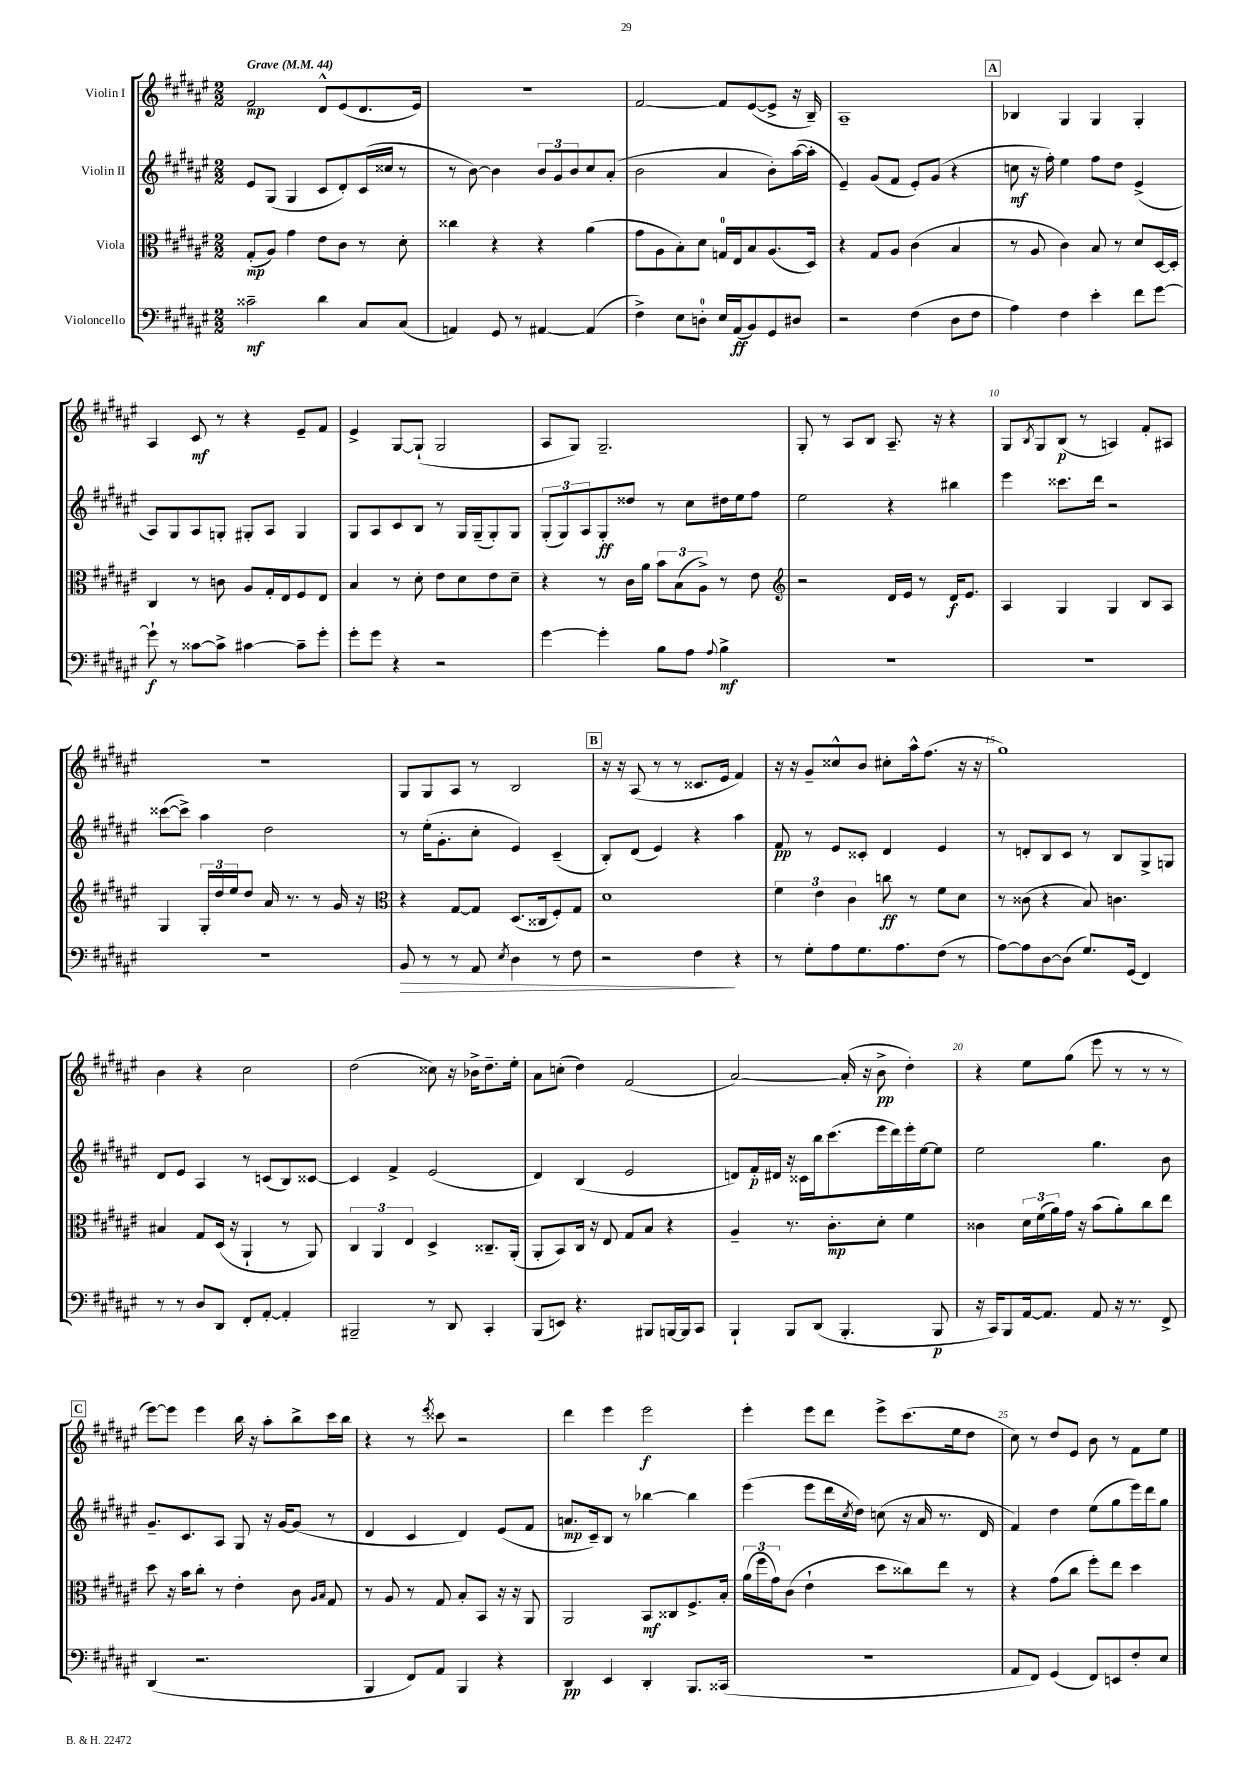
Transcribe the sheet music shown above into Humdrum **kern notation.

**kern	**kern	**kern	**kern
*staff4	*staff3	*staff2	*staff1
*clefF4	*clefC3	*clefG2	*clefG2
*k[f#c#g#d#a#e#]	*k[f#c#g#d#a#e#]	*k[f#c#g#d#a#e#]	*k[f#c#g#d#a#e#]
*M2/2	*M2/2	*M2/2	*M2/2
*MM44	*MM44	*MM44	*MM44
2c##~	(8G#'	8e#	2f#
.	8A#)	(8G#	.
.	4g#	4G#	.
4d#	8e#	8c#	8d#^^
.	8c#	8d#')	(8e#
8C#	8r	(16c#	8.d#
.	.	16cc##	.
(8C#	8d#'	8r	.
.	.	.	16e#)
=	=	=	=
4AA)	4cc##	8r	1r
.	.	[8b)	.
8GG#	4r	4b]	.
8r	.	.	.
[4AA#	4r	12b	.
.	.	12g#	.
.	.	12b	.
(4AA#]	(4a#	8cc#	.
.	.	(8a#'	.
=	=	=	=
4F#^)	8g#	2b	[2f#
.	8A#	.	.
8E#	8B')	.	.
8D'	8d#	.	.
16E#	16G	4a#	8f#]
(16AA#	16E#	.	.
8BB)	8B	.	([8e#
8GG#	(8.A#	8b')	8e#^]
8D#	.	([16aa#	16r
.	16D#)	16aa#']	16B~)
=	=	=	=
2r	4r	4e#~)	1A#~
.	8G#	(8g#	.
.	8A#	8f#	.
(4F#	(4c#	8e#')	.
.	.	(8g#	.
8D#	4B	4r	.
8F#	.	.	.
=	=	=	=
4A#)	8r	8cc	4B-
.	8A#	16r	.
.	.	16ff#')	.
4F#	4c#)	4ee#	4G#
4e#'	8B	8ff#	4G#
.	8r	8dd#	.
8f#	8d#	(4e#^	4G#'
[8g#	[16D#	.	.
.	16D#']	.	.
=	=	=	=
8g#`]	4C#	8A#)	4A#
8r	.	8G#	.
[8c##	8r	8A#	8c#
8c##^]	8c	8G'	8r
[4c#	8A#	8G#'	4r
.	16G#'	8A#	.
.	16E#	.	.
8c#~]	8F#	4G#	8e#~
8g#'	8E#	.	8f#
=	=	=	=
8g#'	4B	8G#	4e#^
8g#	.	8A#	.
4r	8r	8c#	[8G#
.	8d#'	8B	(8G#`]
2r	8e#	8r	2G#
.	8d#	16G#	.
.	.	(16G#~	.
.	8e#	8G#')	.
.	8d#~	8G#	.
=	=	=	=
[4g#	4r	(12G#'	8A#
.	.	12G#)	.
.	.	.	8G#)
.	.	12A#	.
4g#']	8r	8G#'	2.G#~
.	16c#	8dd##	.
.	16a#	.	.
8B	12b	8r	.
.	(12B	.	.
8A#	.	8cc#	.
.	12A#^)	.	.
8qqA#	.	.	.
4B^	8r	16dd#	.
.	.	16ee#	.
.	8e#	8ff#	.
=	=	=	=
*	*clefG2	*	*
1r	2r	2ee#	8G#'
.	.	.	8r
.	.	.	8A#
.	.	.	8B
.	16d#	4r	8.A#~
.	16e#	.	.
.	8r	.	.
.	.	.	16r
.	16d#	4bb#	4r
.	8.e#	.	.
=	=	=	=
1r	4A#	4eee#	8G#
.	.	.	8qB
.	.	.	8G#
.	4G#	8.ccc##	(8B
.	.	.	8r
.	.	16ddd#	.
.	4G#	2r	4A)
.	8B	.	8f#'
.	8A#	.	8A#
=	=	=	=
1r	4G#	([8ccc##	1r
.	.	8ccc##^])	.
.	24G#'	4aa#	.
.	24dd#	.	.
.	24ee#	.	.
.	8dd#	.	.
.	16a#	2dd#	.
.	8.r	.	.
.	8r	.	.
.	16g#	.	.
.	16r	.	.
=	=	=	=
*	*clefC3	*	*
8BB	4r	8r	8G#
8r	.	(16ee#'	8G#
.	.	8.g#'	.
8r	[8G#	.	8A#
8AA#	8G#]	8cc#'	8r
8qE#	.	.	.
4D#	(8.D#	4e#)	2B
.	16C##	.	.
8r	8F#')	(4c#~	.
8F#	8G#	.	.
=	=	=	=
2r	1d#	8B')	16r
.	.	.	16r
.	.	(8d#	(8A#
.	.	4e#)	8r
.	.	.	8r
4F#	.	4r	8.c##
.	.	.	16e#
4r	.	4aa#	4f#)
=	=	=	=
8r	6f#	8f#	16r
.	.	.	16r
8G#'	.	8r	8g#~
.	6e#	.	.
8A#	.	8e#	8cc##^^
.	6c#	.	.
8.G#	.	8c##'	8b
.	8cc	4d#	8cc#'
8.A#	.	.	.
.	8r	.	16aa#^^
.	.	.	(8.ff#
(8F#	8f#	4e#	.
8r	8d#	.	16r
.	.	.	16r
=	=	=	=
[8A#)	8r	8r	1gg#)
8A#]	(8c##	8d'	.
[8D#	4r	8B	.
(8D#]	.	8c#	.
8.G#)	8B)	8r	.
.	4.c	8B	.
(16GG#	.	.	.
4FF#)	.	8G#^	.
.	.	8G	.
=	=	=	=
8r	4B#	8d#	4b
8r	.	8e#	.
8D#	8G#	4A#	4r
8DD#	(16D#	.	.
.	16r	.	.
8FF#'	4AA#`	8r	2cc#
[8AA#'	.	(8c	.
4AA#']	8r	8B)	.
.	8AA#)	[8c##	.
=	=	=	=
2BBB#~	6C#	4c##]	(2dd#
.	6AA#	.	.
.	.	4f#^	.
.	6E#	.	.
8r	4D#^	(2e#	8cc##)
8DD#	.	.	16r
.	.	.	16b-^
4CC#'	8.C##~	.	8.dd#~
.	(16AA#'	.	16ee#'
=	=	=	=
(8BBB	8AA#'	4d#)	8a#
8EE)	8BB)	.	(8cc'
4.r	16C#	(4B	4dd#)
.	16r	.	.
.	8E#	.	.
.	8G#	2e#	(2f#
8BBB#	8B	.	.
[16BBB	4r	.	.
16BBB]	.	.	.
8CC#	.	.	.
=	=	=	=
4BBB`	4A#~	8d)	[2a#)
.	.	16f#'	.
.	.	16d#	.
8BBB	8.r	16r	.
.	.	16c##	.
(8DD#	.	16bb	.
.	8.c#'	(8.ccc#	.
4.BBB'	.	.	(16a#']
.	.	.	16r
.	8d#'	16eee#	8b^
.	.	16ddd#)	.
.	4f#	16eee#'	4dd#')
.	.	[16ee#	.
8BBB	.	8ee#]	.
=	=	=	=
16r	4c##	2ee#	4r
16CC#)	.	.	.
8BBB	.	.	.
[16AA#	24d#	.	8ee#
.	(24f#	.	.
8.AA#]	.	.	.
.	24a#)	.	.
.	16g#	.	(8gg#
.	16r	.	.
8AA#	(8b	4.gg#	8eee#
16r	8a#')	.	8r
8.r	.	.	.
.	8cc#	.	8r
8FF#^	8ee#	8b	8r
=	=	=	=
(4DD#	8dd#	8.g#~	[8eee#)
.	16r	.	8eee#]
.	16b	8.c#	.
2.r	8cc#'	.	4eee#
.	8r	8A#	.
.	4e#'	8G#	16bb
.	.	.	16r
.	.	16r	8aa#'
.	.	[16g#	.
.	8c#	(8g#]	8bb^
.	16qqA#	.	.
.	16qqB	.	.
.	8G#	8r	16ccc#
.	.	.	16bb
=	=	=	=
4BBB	8r	4d#	4r
.	8A#	.	.
8FF#)	8r	4c#	8r
.	.	.	8qeee#
8AA#	8G#	.	8ccc##
4BBB	8B'	4d#)	2r
.	8BB	.	.
4r	16r	(8e#	.
.	16r	.	.
.	8AA#	8f#	.
=	=	=	=
4DD#	2AA#	8.a	4ddd#
.	.	16c#~)	.
4EE#	.	8B	4eee#
.	.	8r	.
4DD#'	8BB	[4bb-	2eee#
.	8C##	.	.
8.BBB	8.F#^	4bb-]	.
(16CC##	16B'	.	.
=	=	=	=
1r	(24a#	(4eee#	4eee#'
.	24ff#	.	.
.	24g#)	.	.
.	(8c#	.	.
.	4e#`	8eee#	8eee#
.	.	16ddd#	8ddd#
.	.	8qcc#	.
.	.	16dd#)	.
.	8dd#	(8cc	8eee#^
.	8cc##)	16r	(8.ccc#
.	.	16a#	.
.	8ee#	8.r	.
.	.	.	16ee#
.	8r	.	8dd#
.	.	16d#	.
=	=	=	=
8AA#	4r	4f#)	8cc#)
8FF#)	.	.	8r
(4GG#	(8g#	4dd#	8dd#
.	8cc#	.	8e#
8FF#)	8ff#')	(8ee#	8b
8EE	8ee#	8gg#	8r
8F#'	4dd#	16eee#)	8f#
.	.	16ddd#	.
8E#	.	8gg#	8ee#
==	==	==	==
*-	*-	*-	*-
